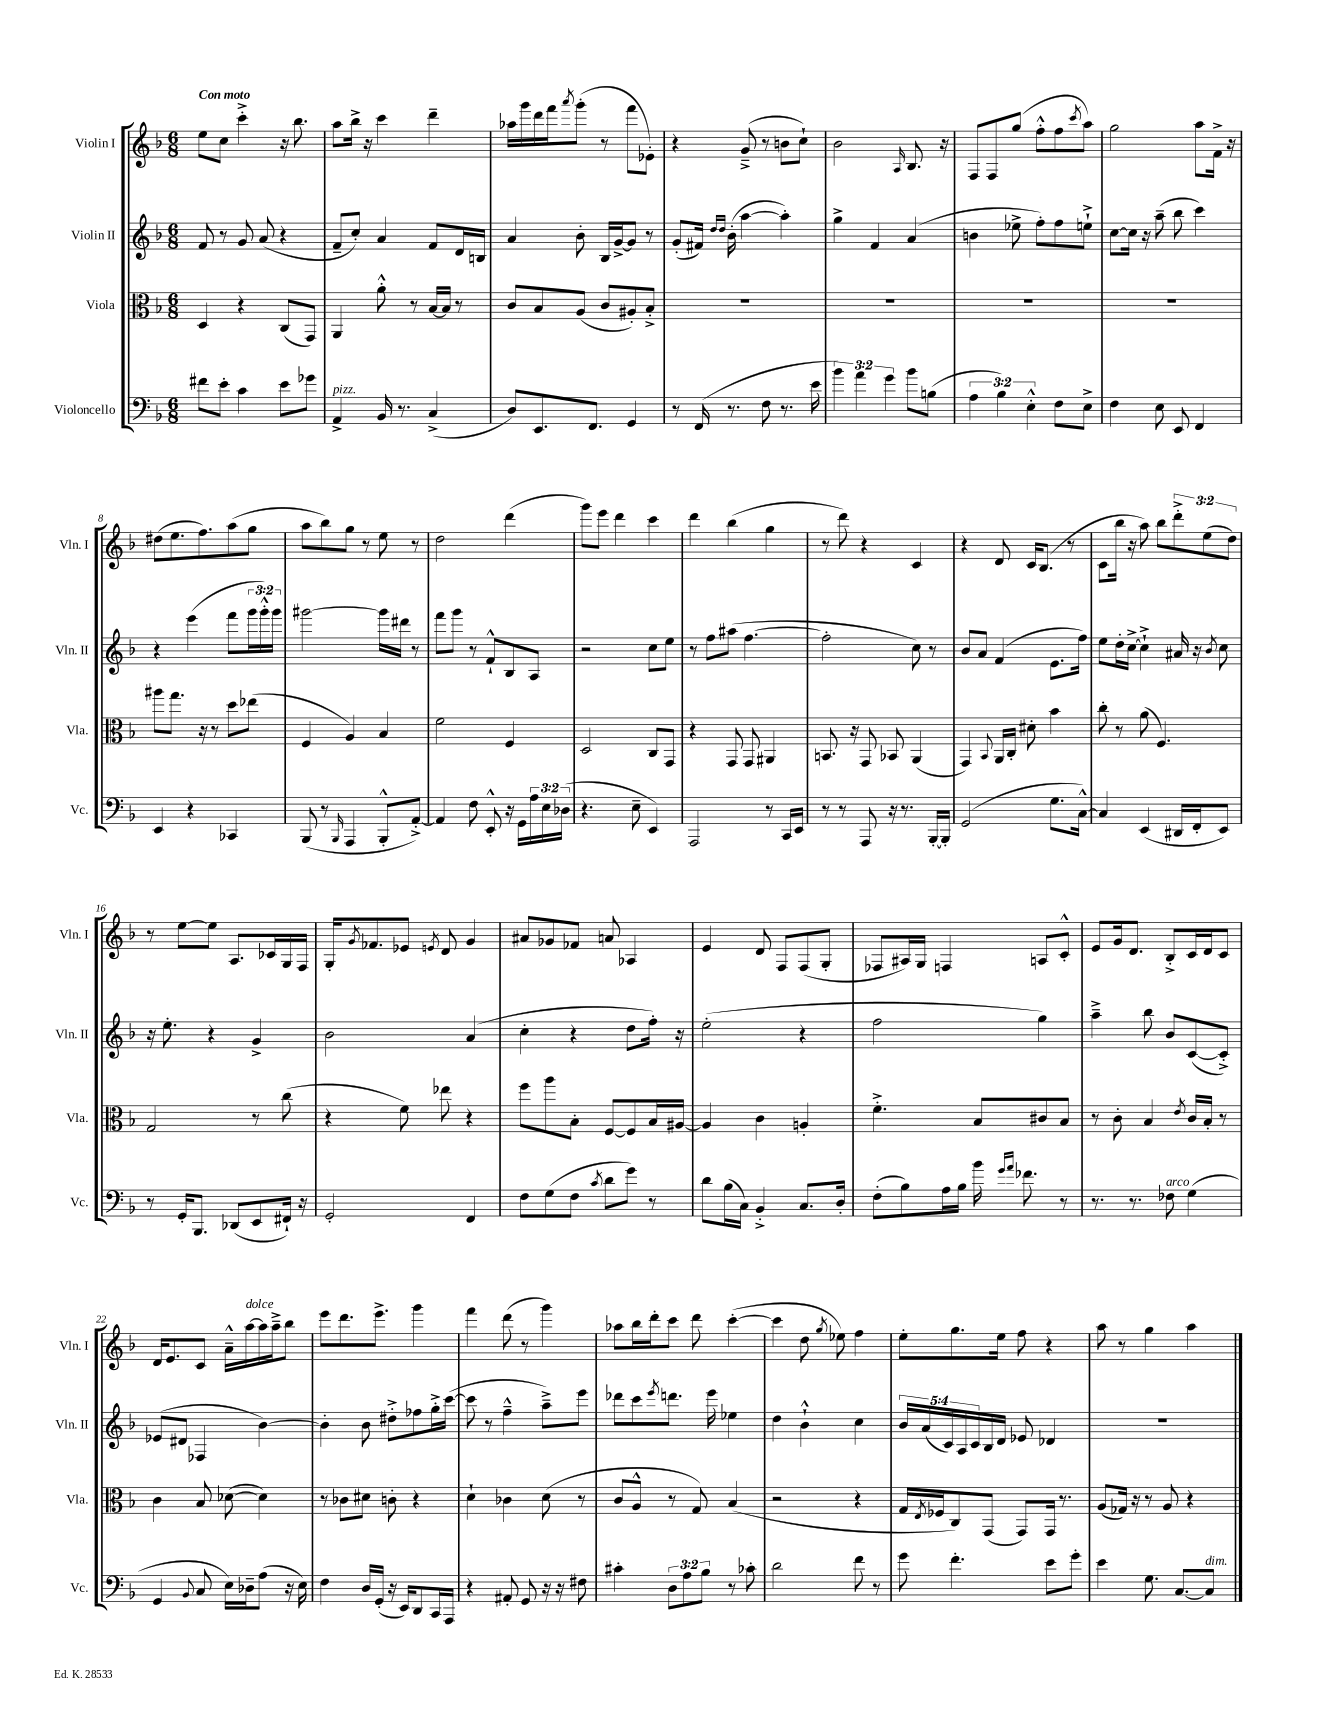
<<
\new StaffGroup <<
\new Staff = "s0" \with { instrumentName = "Violin I" shortInstrumentName = "Vln. I" } {
    \clef treble \key f \major \numericTimeSignature \time 6/8 \override Staff.TupletNumber.text = #tuplet-number::calc-fraction-text \tempo "Con moto"
    e''8 c''8 c'''4-.-> r16 bes''8. |
    a''8 bes''16-> r16 c'''4 d'''4-- |
    aes''16 g'''16 d'''16 f'''16 \acciaccatura { a'''8 } g'''8-.( r8 f'''8 ees'8-.) |
    r4 g'8--->( r8 b'8 c''8-!) |
    bes'2 \grace { a16 } bes8. r16 |
    f8 f8 g''8( f''8-.-^ f''8 \acciaccatura { c'''8 } a''8) |
    g''2 a''8 f'16-> r16 |
    dis''8( e''8. f''8.) a''8( g''8 |
    a''8 bes''8) g''8 r8 e''8 r8 |
    d''2 d'''4( |
    g'''8) e'''8 d'''4 c'''4 |
    d'''4 bes''4( g''4 |
    r8 d'''8) r4 c'4 |
    r4 d'8 c'16 bes8.( r8 |
    c'8 bes''16 r16 a''8) bes''8 \tuplet 3/2 { d'''8-.-> e''8( d''8) } |
    r8 e''8~ e''8 a8. ces'16 g16 f16 |
    g16-. \acciaccatura { g'8 } fes'8. ees'8 \acciaccatura { e'8 } d'8 g'4 |
    ais'8 ges'8 fes'8 a'8 aes4 |
    e'4 d'8 f8 f8( g8-. |
    fes8 ais16) g16 f4 a8 c'8-.-^ |
    e'8 g'16 d'8. bes8-.-> c'16 d'16 c'8 |
    d'16 e'8. c'8 a'16---^ a''16~^\markup { \italic "dolce" } a''16 a''16---> bes''8 |
    e'''8 d'''8. e'''8.-> g'''4 |
    f'''4 d'''8( r8 g'''4) |
    aes''8 bes''16 d'''16-. c'''8 d'''8 c'''4~-.( |
    c'''4 d''8 \acciaccatura { g''8 } ees''8) f''4 |
    e''8-. g''8. e''16 f''8 r4 |
    a''8 r8 g''4 a''4 \bar "|." |
}
\new Staff = "s1" \with { instrumentName = "Violin II" shortInstrumentName = "Vln. II" } {
    \clef treble \key f \major \numericTimeSignature \time 6/8 \override Staff.TupletNumber.text = #tuplet-number::calc-fraction-text
    f'8 r8 g'8 a'8( r4 |
    f'8-- c''8-.) a'4 f'8 d'16 b16 |
    a'4 bes'8-. bes16 g'16~-> g'8 r8 |
    g'8-.( fis'16) \grace { d''16 d''16 } bes'16-.( a''4~ a''4-.) |
    g''4-> f'4 a'4( |
    b'4 ees''8-> f''8-.) f''8 e''8-!-> |
    c''8~ c''16 r16 a''8--( bes''8 c'''4) |
    r4 e'''4( f'''8 \tuplet 3/2 { g'''16 g'''16-.-^) g'''16 } |
    gis'''2~ gis'''16 dis'''16 r8 |
    f'''8 g'''8 r8 f'8-!-^ bes8 a8 |
    r2 c''8 e''8 |
    r8 f''8 ais''8( f''4.~ |
    f''2-. c''8) r8 |
    bes'8 a'8 f'4( e'8. f''16) |
    e''8 d''16-. c''16~-> c''4-!-> ais'16 r16 \acciaccatura { bes'8 } c''8 |
    r16 e''8.-. r4 g'4-> |
    bes'2 a'4( |
    c''4-. r4 d''8 f''16-.) r16 |
    e''2-.( r4 |
    f''2 g''4) |
    a''4---> bes''8 bes'8 c'8~( c'8-.->) |
    ees'8( dis'8 fes4 bes'4~) |
    bes'4-. bes'8 dis''8-.-> fes''8 g''16-.-> c'''16~( |
    c'''8 r8 f''4---^ a''8--->) e'''8 |
    des'''8 c'''8 \acciaccatura { e'''8 } d'''8. e'''16 ees''4 |
    d''4 bes'4-!-^ c''4 |
    \tuplet 5/4 { bes'16 a'16( c'16) a16 c'16 } bes16 d'16 ees'8 des'4 |
    R2. \bar "|." |
}
\new Staff = "s2" \with { instrumentName = "Viola" shortInstrumentName = "Vla." } {
    \clef alto \key f \major \numericTimeSignature \time 6/8
    d4 r4 c8( g,8) |
    a,4 a'8-.-^ r8 bes16~ bes16 r8 |
    c'8 bes8 a8( c'8 ais8-.) bes8-.-> |
    R2. |
    R2. |
    R2. |
    R2. |
    ais''8 g''8. r16 r8 d''8 ees''8( |
    f4 a4) bes4 |
    f'2 f4 |
    d2 c8 g,8 |
    r4 g,8 g,8 ais,4 |
    b,8. r16 g,8 bes,8 a,4( |
    g,4) \appoggiatura { bes,8 } a,16 c16-. dis'8-. bes'4 |
    c''8-. r8 a'8( f4.) |
    g2 r8 c''8( |
    r4 f'8) ees''8 r4 |
    f''8 a''8 bes8-. f8~ f8 bes16 ais16~ |
    ais4 c'4 a4-. |
    f'4.-.-> bes8 cis'8 bes8 |
    r8 c'8-. bes4 \acciaccatura { e'8 } c'16 bes16-. r8 |
    c'4 bes8 des'8~( des'4) |
    r8 ces'8 dis'8 c'8-. r4 |
    d'4-! ces'4 d'8( r8 |
    c'8 a8-^ r8 g8) bes4( |
    r2 r4 |
    g16 \acciaccatura { e8 } fes16 c8) g,8( g,8) g,16 r8. |
    a8( ges16) r16 r8 a8 r4 \bar "|." |
}
\new Staff = "s3" \with { instrumentName = "Violoncello" shortInstrumentName = "Vc." } {
    \clef bass \key f \major \numericTimeSignature \time 6/8 \override Staff.TupletNumber.text = #tuplet-number::calc-fraction-text
    fis'8 e'8-. c'4 e'8 ges'8 |
    a,4->^\markup { \italic "pizz." } bes,16 r8. c4->( |
    d8) e,8. f,8. g,4 |
    r8 f,16( r8. f8 r8. e'16 |
    \tuplet 3/2 { bes'4) a'4 g'4 } bes'8 b8( |
    \tuplet 3/2 { a4 bes4) e4-.-^ } f8 e8-> |
    f4 e8 e,8 f,4 |
    e,4 r4 ces,4 |
    bes,,8( r8 \grace { bes,,16 } a,,4 bes,,8-.-^ a,8~-.->) |
    a,4 f8 e,8-.-^ r16 g,16 \tuplet 3/2 { a16 e16 des16( } |
    r4. e8-- e,4) |
    a,,2 r8 c,16 e,16 |
    r8 r8 a,,8 r16 r8. bes,,16~-. bes,,16-. |
    g,2( g8. c16~-^) |
    c4 e,4( dis,16 f,16-. e,8) |
    r8 g,16-. bes,,8. des,8( e,8 fis,16-!) r16 |
    g,2-. f,4 |
    f8 g8( f8 \acciaccatura { c'8 } d'8 g'8) r8 |
    d'8 bes16( c16) bes,4-.-> c8. d16-. |
    f8-.( bes8) a16 bes16 bes'16 \grace { g'16 a'16 } fes'8. r8 |
    r8. r8. fes8^\markup { \italic "arco" } g4( |
    g,4 \appoggiatura { bes,8 } c8 e16) des16-- a8( r16 e16) |
    f4 d16 g,16-.( r16 e,16) d,8 c,16 a,,16 |
    r4 ais,8-. g,8 r16 r16 fis8 |
    cis'4-. \tuplet 3/2 { d8 a8 bes8 } r8 ces'8-. |
    d'2 f'8 r8 |
    g'8 f'4.-. e'8 g'8-. |
    e'4 g8. c8.~ c8^\markup { \italic "dim." } \bar "|." |
}
>>
>>
